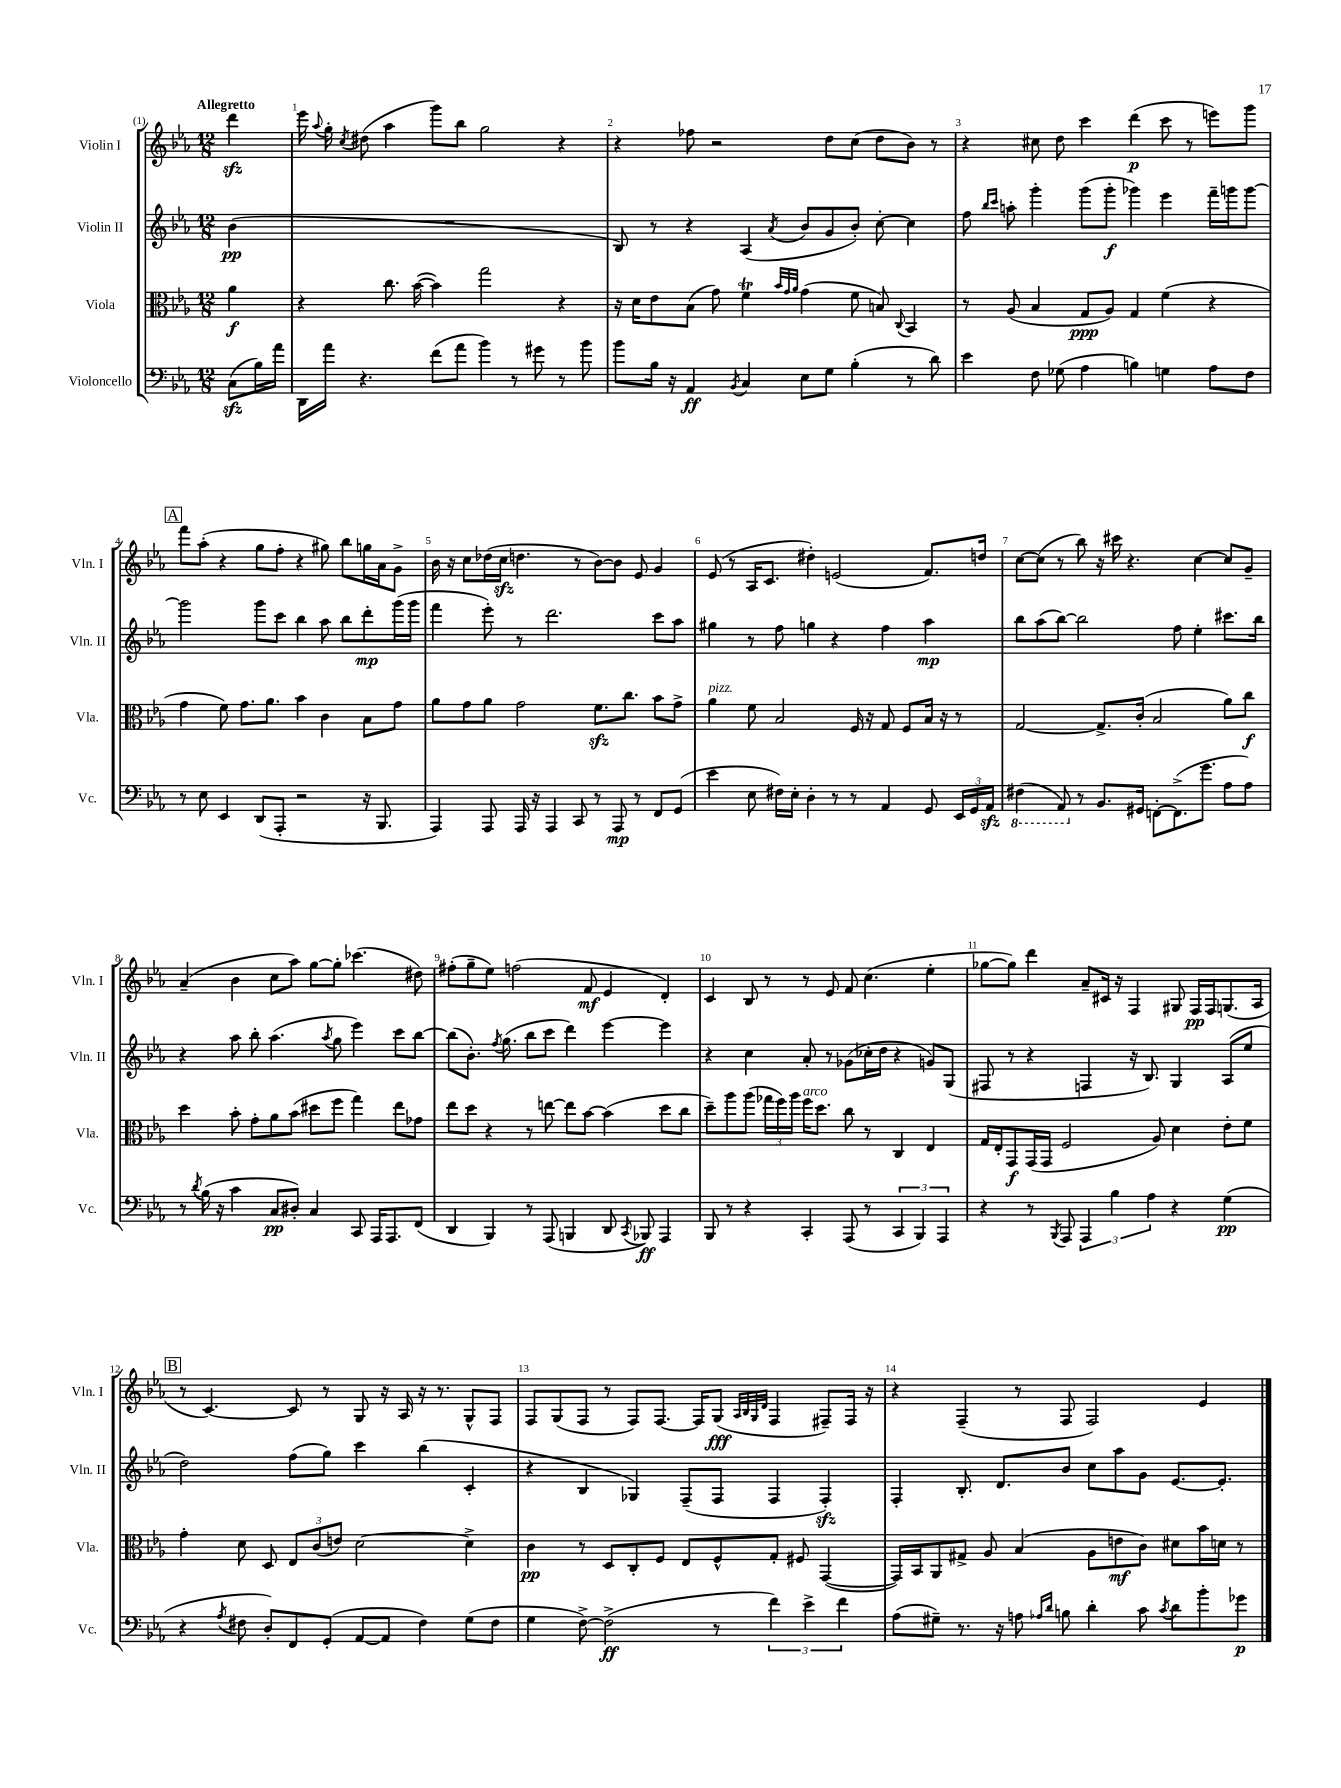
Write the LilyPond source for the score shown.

<<
\new StaffGroup <<
\new Staff = "s0" \with { instrumentName = "Violin I" shortInstrumentName = "Vln. I" } {
    \clef treble \key ees \major \numericTimeSignature \time 12/8 \partial 4 \tempo "Allegretto"
    \autoBeamOff d'''4\sfz |
    ees'''16 \appoggiatura { aes''8 } g''16-. \acciaccatura { c''8 } dis''8( aes''4 g'''8[) bes''8] g''2 r4 |
    r4 fes''8 r2 d''8[ c''8]( d''8[ bes'8]) r8 |
    r4 cis''8 d''8 c'''4 d'''4\p( c'''8 r8 e'''8[) g'''8] |
    \mark \markup { \box "A" } f'''8[ aes''8]-.( r4 g''8[ f''8]-. r4 gis''8) bes''8[ g''16 aes'16 g'8]-> |
    bes'16 r16 c''8[ des''16( c''16]\sfz d''4. r8 bes'8[~) bes'8] ees'8 g'4 |
    ees'8( r8 aes16[ c'8.] dis''4-.) e'2( f'8.[) d''16] |
    c''8[~ c''8]( r8 bes''8) r16 cis'''16 r4. c''4~ c''8[ g'8]-- |
    aes'4--( bes'4 c''8[ aes''8]) g''8[~ g''8]-. ces'''4.( dis''8) |
    fis''8[-.( g''8-- ees''8]) f''2( f'8\mf ees'4 d'4-.) |
    c'4 bes8 r8 r8 ees'8 f'8 c''4.( ees''4-. |
    ges''8[~ ges''8]) d'''4 aes'8[-- cis'16] r16 f4 gis8 f16[\pp f16 g8.( aes16] |
    \mark \markup { \box "B" } r8 c'4.~) c'8 r8 g8 r16 aes16 r16 r8. g8[-^ f8] |
    f8[ g8( f8] r8 f8[) f8.]~ f16[ g8]\fff( \grace { aes32[ bes32 g32 d'32] } f4 fis8[--) fis16] r16 |
    r4 f4--( r8 f8 f2) ees'4 \bar "|." |
}
\new Staff = "s1" \with { instrumentName = "Violin II" shortInstrumentName = "Vln. II" } {
    \clef treble \key ees \major \numericTimeSignature \time 12/8 \partial 4
    \autoBeamOff bes'4\pp( |
    R1. |
    bes8) r8 r4 aes4( \acciaccatura { aes'8 } bes'8[ g'8 bes'8]-.) c''8~-. c''4 |
    f''8 \grace { bes''16[ c'''16] } a''8-. g'''4-. g'''8[( g'''8]-.\f ges'''4) ees'''4 f'''16[-- g'''16 g'''8]~ |
    \mark \markup { \box "A" } g'''2 g'''8[ c'''8] bes''4 aes''8 bes''8[ d'''8-.\mp g'''16( g'''16] |
    f'''4 ees'''8-.) r8 d'''2. c'''8[ aes''8] |
    gis''4 r8 f''8 g''4 r4 f''4 aes''4\mp |
    bes''8[ aes''8( bes''8]~) bes''2 f''8 ees''4-. cis'''8.[ bes''16] |
    r4 aes''8 bes''8-. aes''4.( \acciaccatura { aes''8 } g''8 ees'''4) c'''8[ bes''8]~ |
    bes''8[( bes'8.]-.) \acciaccatura { f''8 } g''8.( bes''8[ c'''8] d'''4) ees'''4~ ees'''4 |
    r4 c''4 aes'8-. r8 ges'8[( ces''16-. d''16] r4 g'8[) g8]( |
    fis8 r8 r4 f4 r16 bes8.) g4 aes8[( ees''8] |
    \mark \markup { \box "B" } d''2) f''8[( g''8]) c'''4 bes''4( c'4-. |
    r4 bes4 ges4) f8[--( f8] f4 f4-.\sfz) |
    f4-. bes8.-. d'8.[ bes'8] c''8[ aes''8 g'8] ees'8.[~ ees'8.]-. \bar "|." |
}
\new Staff = "s2" \with { instrumentName = "Viola" shortInstrumentName = "Vla." } {
    \clef alto \key ees \major \numericTimeSignature \time 12/8 \partial 4
    \autoBeamOff aes'4\f |
    r4 c''8. bes'16~( bes'4) g''2 r4 |
    r16 d'16[ ees'8 bes8]( g'8) f'4\trill \grace { bes'32[ g'32 aes'32] } g'4( f'8 b8) \appoggiatura { c8 } bes,4 |
    r8 aes8( bes4 g8[\ppp aes8]) g4 f'4( r4 |
    \mark \markup { \box "A" } g'4 f'8) g'8.[ aes'8.] bes'4 c'4 bes8[ g'8] |
    aes'8[ g'8 aes'8] g'2 f'8.[\sfz c''8.] bes'8[ g'8]-> |
    aes'4^\markup { \italic "pizz." } f'8 bes2 f16 r16 g8 f8[ bes16] r16 r8 |
    g2~ g8.[-> c'16]-.( bes2 aes'8[) c''8]\f |
    d''4 bes'8-. g'8[-. aes'8 bes'8]( dis''8[ f''8] g''4) ees''8[ ges'8] |
    ees''8[ d''8] r4 r8 e''8~ e''8[ bes'8]~ bes'4( d''8[ c''8] |
    d''8[--) aes''8 aes''8]( \tuplet 3/2 { ges''16[ f''16) aes''16] } f''16[^\markup { \italic "arco" } d''8.] c''8 r8 c4 ees4 |
    g16[ ees16-. g,8\f g,16( g,16] f2 aes8) d'4 ees'8[-. f'8] |
    \mark \markup { \box "B" } g'4-. d'8 d8 \tuplet 3/2 { ees8[ c'8( e'8]) } d'2~ d'4-> |
    c'4\pp r8 d8[ c8-. f8] ees8[ f8-^ g8]-. fis8 g,4~( |
    g,16[) bes,16 aes,8 gis8]-> aes8 bes4( aes8[ e'8\mf c'8]) dis'8[ bes'16 d'16] r8 \bar "|." |
}
\new Staff = "s3" \with { instrumentName = "Violoncello" shortInstrumentName = "Vc." } {
    \clef bass \key ees \major \numericTimeSignature \time 12/8 \partial 4
    \autoBeamOff c8[\sfz( bes16) aes'16] |
    d,16[ aes'16] r4. f'8[( aes'8] bes'4) r8 gis'8 r8 bes'8 |
    bes'8[ bes16] r16 aes,4\ff \acciaccatura { bes,8 } c4 ees8[ g8] bes4-.( r8 d'8) |
    ees'4 f8 ges8( aes4 b4) g4 aes8[ f8] |
    \mark \markup { \box "A" } r8 ees8 ees,4 d,8[( aes,,8]-. r2 r16 bes,,8. |
    aes,,4) aes,,8 aes,,16 r16 aes,,4 c,8 r8 aes,,8\mp r8 f,8[ g,8]( |
    ees'4 ees8 fis16[) ees16]-. d4-. r8 r8 aes,4 g,8 \tuplet 3/2 { ees,16[ g,16 aes,16]\sfz } |
    \ottava #-1 fis,4( aes,,8) \ottava #0 r8 bes,8.[ gis,16] f,8[~-. f,8.->( g'8.] aes8[ aes8]) |
    r8 \acciaccatura { d'8 } bes16( r16 c'4 c8[\pp dis8]-.) c4 c,8 aes,,16[ aes,,8. f,8]( |
    d,4 bes,,4) r8 aes,,8( b,,4 d,8 \acciaccatura { c,8 } bes,,8\ff) aes,,4 |
    bes,,8 r8 r4 c,4-. aes,,8( r8 \tuplet 3/2 { c,4 bes,,4) aes,,4 } |
    r4 r8 \acciaccatura { bes,,8 } aes,,8 \tuplet 3/2 { aes,,4 bes4 aes4 } r4 g4\pp( |
    \mark \markup { \box "B" } r4 \acciaccatura { aes8 } fis8 d8[-.) f,8 g,8]-.( aes,8[~ aes,8] fis4) g8[( fis8] |
    g4 f8~->) f2->\ff( r8 \tuplet 3/2 { f'4) ees'4-> f'4 } |
    aes8[( gis8]--) r8. r16 a8 \grace { aes16[ d'16] } b8 d'4-. c'8 \acciaccatura { c'8 } d'8[ bes'8-. ges'8]\p \bar "|." |
}
>>
>>
\layout { \context { \Score \override BarNumber.break-visibility = ##(#f #t #t) barNumberVisibility = #all-bar-numbers-visible } }
